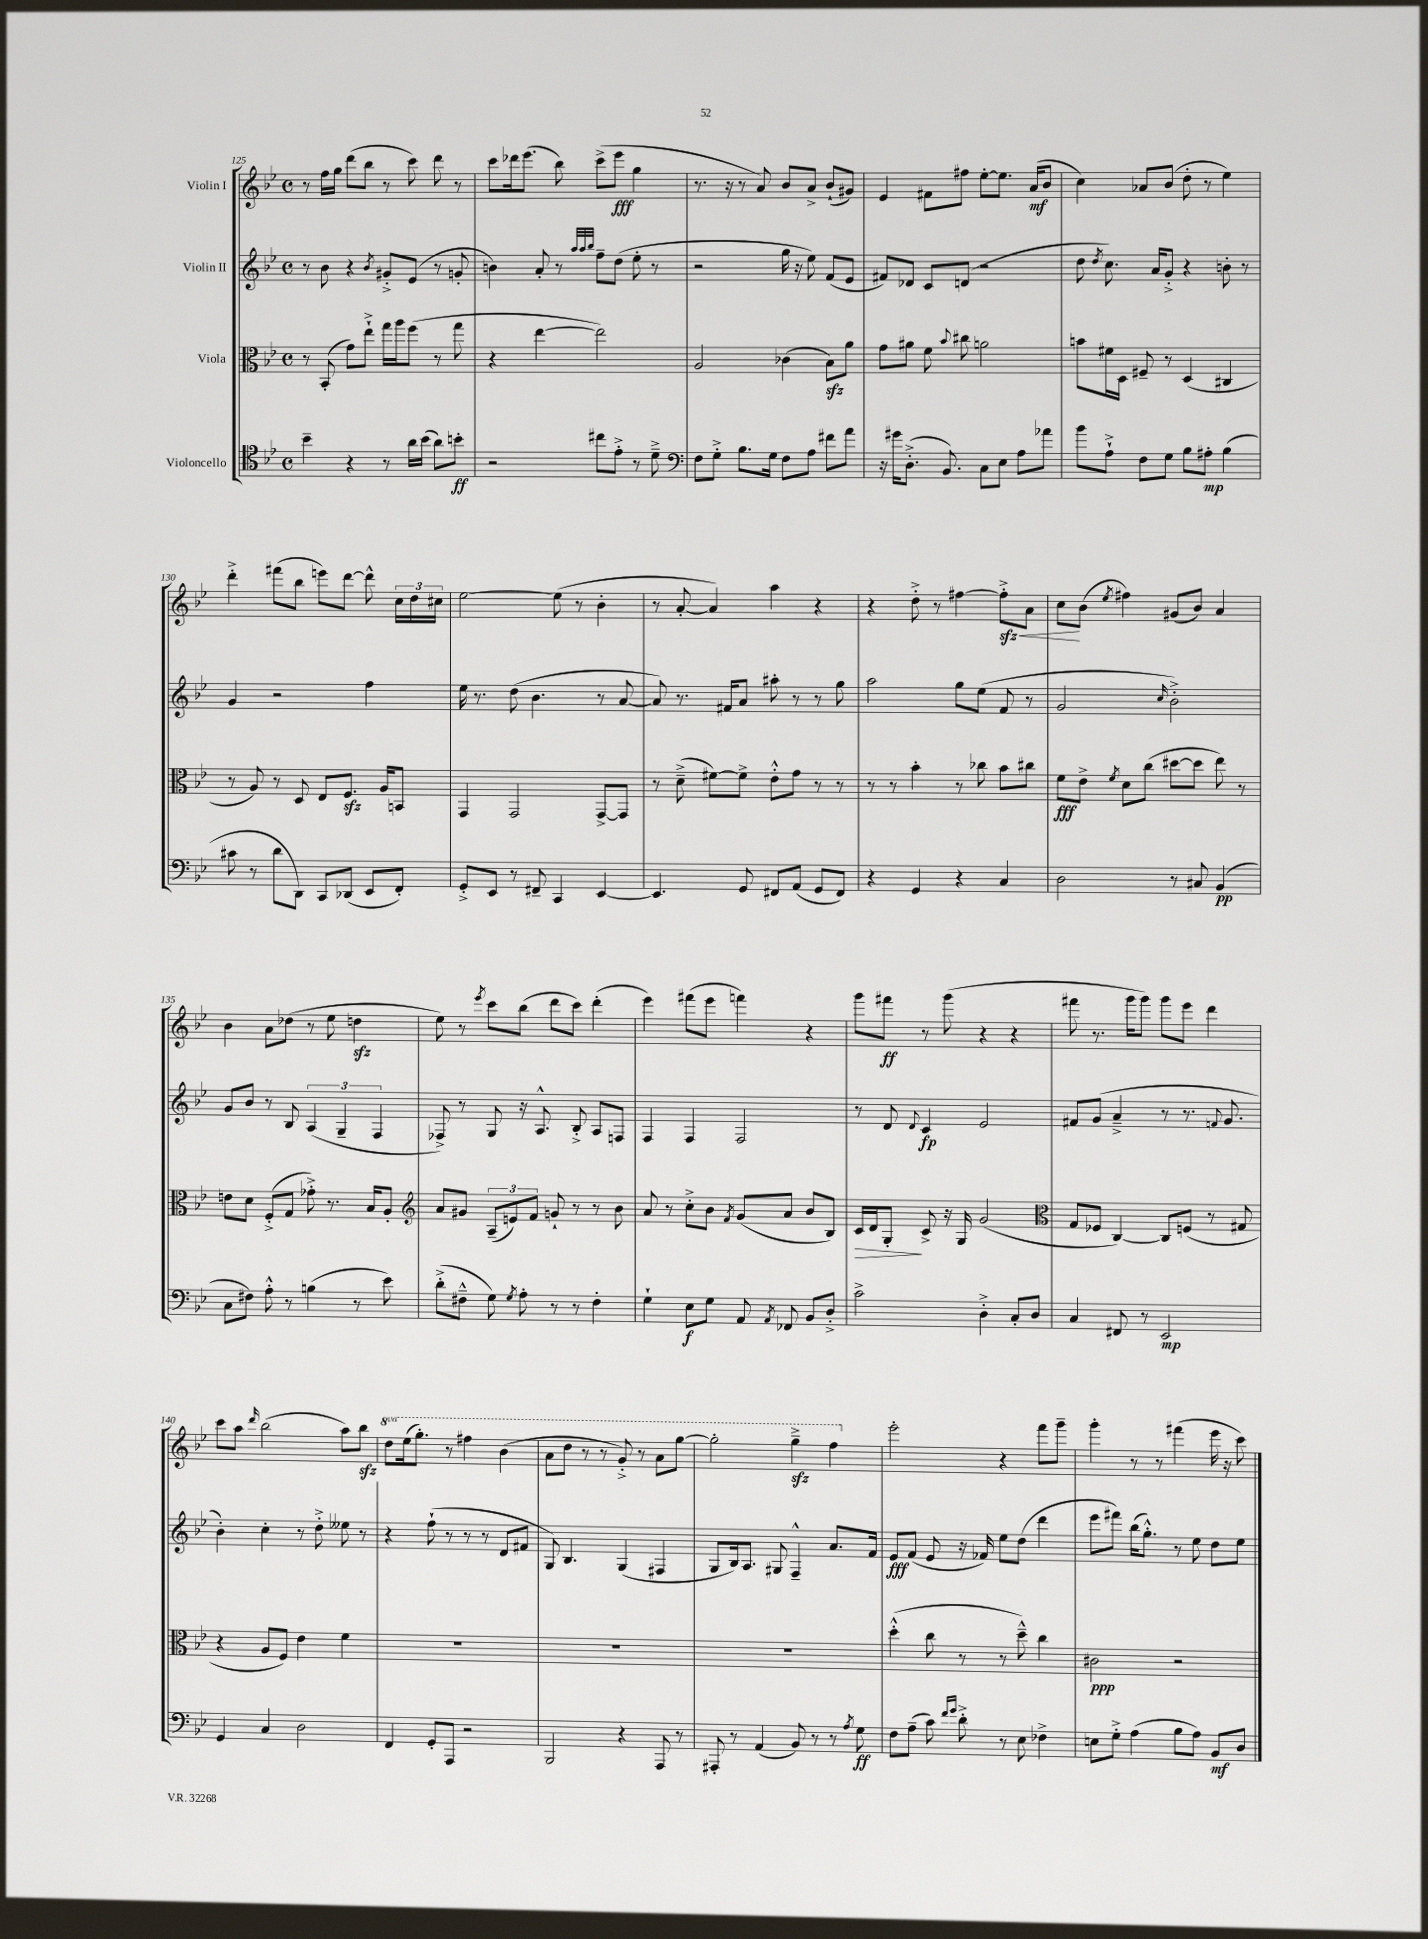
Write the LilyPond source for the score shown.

<<
\new StaffGroup <<
\new Staff = "s0" \with { instrumentName = "Violin I" } {
    \clef treble \key bes \major \defaultTimeSignature \time 4/4 \set Staff.ottavationMarkups = #ottavation-simple-ordinals
    \autoBeamOff r8 f''16[ g''16] d'''8[( bes''8] r8 c'''8) d'''8 r8 |
    c'''8[ des'''16 ees'''8.]( bes''8) c'''8[->( ees'''8]\fff g''4 |
    r8. r16 r8 a'8) bes'8[ a'8]-> bes'8[-!( gis'8]) |
    ees'4 fis'8[ fis''8] ees''8[~-. ees''8.] a'16[\mf( bes'8] |
    c''4) aes'8[ bes'8]( d''8-. r8 ees''4) |
    d'''4-.-> fis'''8[( bes''8] e'''8[) d'''8]~ d'''8-^ \tuplet 3/2 { c''16[ d''16 cis''16] } |
    ees''2~ ees''8( r8 bes'4-. |
    r8 a'8~-. a'4) a''4 r4 |
    r4 d''8-.-> r8 fis''4~ fis''8[-.->\sfz\< a'8] |
    c''8[\! bes'8]( \acciaccatura { ees''8 } fis''4) gis'8[( bes'8]) a'4 |
    bes'4 a'8[ des''8]( r8 ees''8 d''4\sfz |
    ees''8) r8 \acciaccatura { ees'''8 } c'''8[ bes''8]( d'''8[ c'''8]) d'''4-.( |
    ees'''4) fis'''8[( ees'''8] f'''4) r4 |
    g'''8[ fis'''8]\ff r8 g'''8( r4 r4 |
    fis'''8 r8. g'''16[ g'''8]) g'''8[ ees'''8] d'''4 |
    c'''8[ a''8] \grace { d'''16 } bes''2( a''8[) bes''8]\sfz |
    \ottava #1 d'''8[ ees'''16( g'''8.]-.) r8 fis'''4 bes''4( |
    a''8[ d'''8] r8 r8 g''8-.->) r8 a''8[ g'''8]~ |
    g'''2-. g'''4--->\sfz f'''4 \ottava #0 |
    ees'''2-. r4 f'''8[ g'''8]-- |
    g'''4-. r8 r8 fis'''4( ees'''16 r16 c'''8) \bar "|." |
}
\new Staff = "s1" \with { instrumentName = "Violin II" } {
    \clef treble \key bes \major \defaultTimeSignature \time 4/4
    \autoBeamOff r8 bes'8 r4 \acciaccatura { bes'8 } gis'8[-.-> ees'8]( r8 g'8-. |
    b'4) a'8-. r8 \grace { a''32[ a''32 bes''32] } f''8[-- d''8]( ees''8-. r8 |
    r2 g''16 r16 ees''8) f'8[( ees'8] |
    fis'8[) des'8] c'8[ d'8]( r2 |
    d''8 \acciaccatura { d''8 } c''8.) a'16[ g'8]-.-> r4 b'8-. r8 |
    g'4 r2 f''4 |
    ees''16 r8. d''8( bes'4. r8 a'8~ |
    a'8) r8. fis'16[ a'8] ais''8-. r8 r8 g''8 |
    a''2 g''8[ ees''8]( f'8 r8 |
    g'2 \grace { c''16 } bes'2-.->) |
    g'8[ bes'8] r8 bes8 \tuplet 3/2 { a4( g4-- f4 } |
    fes8->) r8 g8 r16 a8.-^ bes8-.-> a8[ f8] |
    f4 f4 f2 |
    r8 d'8 \appoggiatura { d'8 } c'4\fp ees'2 |
    fis'8[ g'8]( a'4---> r8 r8. \appoggiatura { f'8 } g'8. |
    bes'4-.) c''4-. r8 d''8-.-> eeses''8 r8 |
    r4 f''8-!( r8 r8 r8 d'8[ fis'8] |
    g8) bes4. g4( fis4 |
    g8[ bes16) a8.] gis8 f4---^ a'8.[ f'16] |
    ees'8[\fff f'8]( ees'8 r16 fes'16) ees''8[ d''8]( d'''4 |
    ees'''8[ fis'''8]) bes''16[( g''8.]-.-^) r8 ees''8 d''8[ ees''8] \bar "|." |
}
\new Staff = "s2" \with { instrumentName = "Viola" } {
    \clef alto \key bes \major \defaultTimeSignature \time 4/4
    \autoBeamOff r8 bes,8-.( g'8[) ees''8]-!-> g''16[ a''16 f''8]( r8 g''8 |
    r4 ees''4~ ees''2) |
    a2 ces'4( bes8[\sfz) a'8] |
    g'8[ ais'8] f'8 \appoggiatura { bes'8 } cis''8 a'2 |
    b'8[ fis'16 d16] fis8-- r8 d4( cis4 |
    r8 a8) r8 d8 ees8[ f8.]\sfz a16[ b,8] |
    g,4 g,2 g,8[~-> g,8] |
    r8 d'8--->( fis'8[~) fis'8]-> ees'8[-.-^ g'8] r8 r8 |
    r8 r8 bes'4-. r8 ces''8 bes'8[ cis''8] |
    f'8[\fff ees'8]-> \acciaccatura { f'8 } d'8[ c''8]( dis''8[~ dis''8] ees''8) r8 |
    e'8[ d'8] f8[-.->( g8] ges'8-.->) r8. bes16[ a8]-. |
    \clef treble a'8[ gis'8] \tuplet 3/2 { a8[--( e'8) f'8] } g'8-! r8 r8 bes'8 |
    a'8 r8 c''8[-.-> bes'8] \acciaccatura { f'8 } g'8[( a'8] bes'8[ bes8]) |
    c'16[\> d'16 g8]-.\! c'8-> r16 g16 g'2( |
    \clef alto g8[ fes8] c4~) c8[ f8]( r8 gis8 |
    r4 a8[ f8]) ees'4 f'4 |
    R1 |
    R1 |
    R1 |
    d''4-.-^( c''8 r8 r8 d''8---^) c''4 |
    cis'2\ppp r2 \bar "|." |
}
\new Staff = "s3" \with { instrumentName = "Violoncello" } {
    \clef tenor \key bes \major \defaultTimeSignature \time 4/4
    \autoBeamOff bes'4-- r4 r8 a'16[ bes'16]( a'8[) b'8]-.\ff |
    r2 cis''8[ ees'8]-.-> r8 d'8---> |
    \clef bass f8[ g8]-.-> bes8.[ g16] f8[ a8] fis'8[ a'8] |
    r16 gis'16[ d8.]-.->( bes,8.) c8[ ees8] a8[ aes'8] |
    bes'8[ a8]-!-> f8[ g8] bes8[ ais8]-.\mp bes4( |
    cis'8 r8 d'8[ d,8]) c,8[ des,8]( ees,8[ f,8]-.) |
    g,8[-.-> ees,8] r8 fis,8-- c,4 ees,4~ |
    ees,4. g,8 fis,8[ a,8]( g,8[ fis,8]) |
    r4 g,4 r4 c4 |
    d2 r8 cis8 bes,4\pp( |
    c8[ fis8]) a8-.-^ r8 b4( r8 ees'8) |
    d'8[-.->( fis8]---^ g8) \acciaccatura { g8 } a8-. r8 r8 fis4-. |
    g4-! ees8[\f g8] a,8 \acciaccatura { a,8 } fes,8 bes,8[ d8]-.-> |
    c'2-> d4-.-> c8[-. d8] |
    c4 fis,8 r8 ees,2\mp |
    g,4 c4 d2 |
    f,4 g,8[-. a,,8] r2 |
    bes,,2 r4 a,,8 r8 |
    ais,,8-. r8 a,4( bes,8) r8 r8 \acciaccatura { a8 } g8\ff |
    f8[ a8]--( c'8) \grace { f'16[ g'16] } d'8-.-> r8 ees8 fes4-> |
    e8[ g8]-.-> a4( bes8[ a8]) bes,8[\mf d8] \bar "|." |
}
>>
>>
\layout { \context { \Score currentBarNumber = #125 } }
